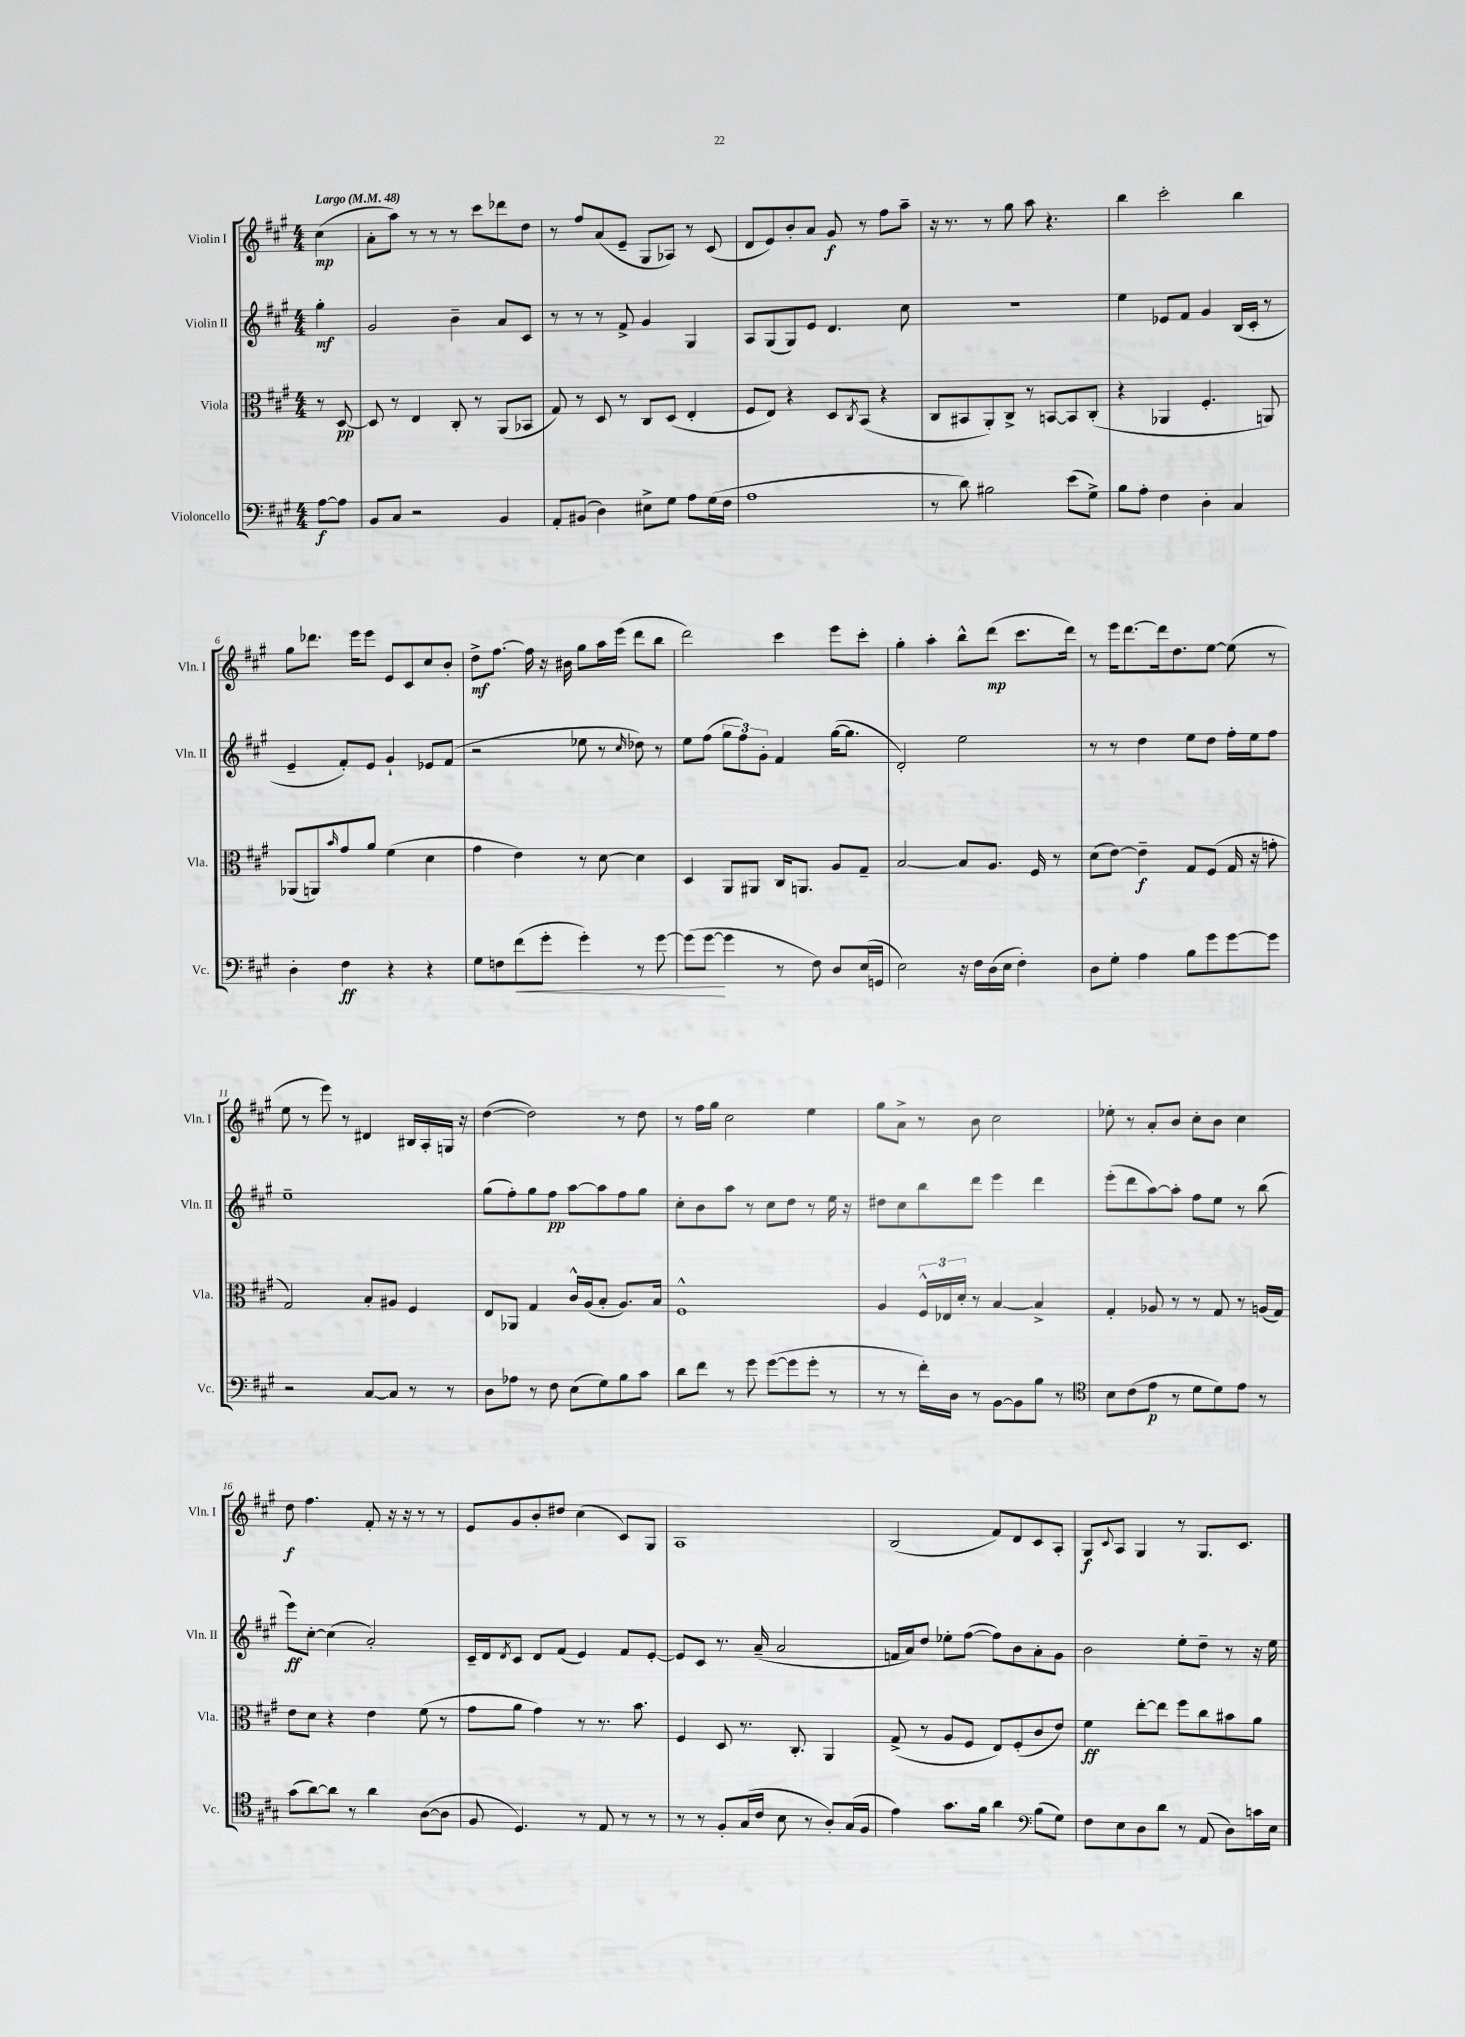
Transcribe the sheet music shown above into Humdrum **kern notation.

**kern	**dynam	**kern	**dynam	**kern	**dynam	**kern	**dynam
*part4	*part4	*part3	*part3	*part2	*part2	*part1	*part1
*staff4	*staff4	*staff3	*staff3	*staff2	*staff2	*staff1	*staff1
*I"Violoncello	*	*I"Viola	*	*I"Violin II	*	*I"Violin I	*
*I'Vc.	*	*I'Vla.	*	*I'Vln. II	*	*I'Vln. I	*
*clefF4	*	*clefC3	*	*clefG2	*	*clefG2	*
*k[f#c#g#]	*	*k[f#c#g#]	*	*k[f#c#g#]	*	*k[f#c#g#]	*
*M4/4	*	*M4/4	*	*M4/4	*	*M4/4	*
*MM48	*	*MM48	*	*MM48	*	*MM48	*
=	=	=	=	=	=	=	=
!	!	!	!	!	!	!LO:TX:a:B:t=Largo	!
[8A\L	f	8r	.	4gg#'\	mf	(4cc#\	mp
8A\J]	.	[8D/	pp	.	.	.	.
=1	=1	=1	=1	=1	=1	=1	=1
8BB/L	.	8D/]	.	2g#/	.	8a'\L	.
8C#/J	.	8r	.	.	.	8aa\J)	.
2r	.	4E/	.	.	.	8r	.
.	.	.	.	.	.	8r	.
.	.	8C#'/	.	4b~\	.	8r	.
.	.	8r	.	.	.	8ccc#\L	.
4BB/	.	(8AA/L	.	8a/L	.	8ddd-X\	.
.	.	8BB-X/J	.	8c#/J	.	8dd\J	.
=2	=2	=2	=2	=2	=2	=2	=2
8AA'/L	.	8G#/)	.	8r	.	8r	.
(8BB#X/J	.	8r	.	8r	.	8ff#/L	.
4D\)	.	8D/	.	8r	.	(8a/	.
.	.	8r	.	8f#^/	.	8e~/J	.
8E#X^\L	.	8C#/L	.	4g#/	.	8G#/L	.
8G#\J	.	(8D/J	.	.	.	8A-X/J)	.
8A\L	.	4E'/	.	4G#/	.	8r	.
(16G#\L	.	.	.	.	.	(8c#/	.
16F#\JJ	.	.	.	.	.	.	.
=3	=3	=3	=3	=3	=3	=3	=3
1A	.	8F#/L	.	8A/L	.	8d/L	.
.	.	8E/J)	.	(8G#/	.	8e/)	.
.	.	4r	.	8G#/)	.	8b'/	.
.	.	.	.	8e/J	.	8a/J	.
.	.	8D/L	.	4.d/	.	8g#/	f
.	.	8qC#/	.	.	.	.	.
.	.	(8BB/J	.	.	.	8r	.
.	.	4r	.	.	.	8ff#\L	.
.	.	.	.	8cc#\	.	8aa~\J	.
=4	=4	=4	=4	=4	=4	=4	=4
8r	.	8C#/L	.	1r	.	16r	.
.	.	.	.	.	.	8.r	.
8d\)	.	8BB#X/	.	.	.	.	.
2B#X\	.	8AA'/)	.	.	.	8r	.
.	.	8C#^/J	.	.	.	8gg#\	.
.	.	8r	.	.	.	8aa\	.
.	.	[8BBn/L	.	.	.	4.r	.
(8e\L	.	8BB/]	.	.	.	.	.
8G#^\J)	.	(8C#'/J	.	.	.	.	.
=5	=5	=5	=5	=5	=5	=5	=5
8B\L	.	4r	.	4ee\	.	4bb\	.
8A'\J	.	.	.	.	.	.	.
4F#\	.	4AA-X/	.	8e-X/L	.	2ccc#'\	.
.	.	.	.	8f#/J	.	.	.
4D'\	.	4.F#'/	.	4g#/	.	.	.
4C#/	.	.	.	(16B/LL	.	4bb\	.
.	.	.	.	16c#'/JJ	.	.	.
.	.	8AAn/)	.	8r	.	.	.
!!LO:LB:g=z
=6	=6	=6	=6	=6	=6	=6	=6
4D'\	.	(8AA-X/L	.	4e~/	.	8gg#\L	.
.	.	8AAn/)	.	.	.	8.ddd-X\J	.
.	.	16qqb/	.	.	.	.	.
4F#\	ff	8g#/	.	8f#'/L)	.	.	.
.	.	.	.	.	.	16eee\KL	.
.	.	8a/J	.	8e/J	.	8eee\J	.
4r	.	(4f#\	.	4g#`/	.	8e/L	.
.	.	.	.	.	.	8c#/	.
4r	.	4d\	.	8e-X/L	.	8cc#/	.
.	.	.	.	(8f#/J	.	8b'/J	.
=7	=7	=7	=7	=7	=7	=7	=7
8G#\L	.	4g#\	.	2r	.	8dd^\L	mf
8Fn\	.	.	.	.	.	[8.ff#\J	.
!	!LO:HP:b	!	!	!	!	!	!
(8f#\	<	4e\)	.	.	.	.	.
.	.	.	.	.	.	16ff#\]	.
8g#'\J	.	.	.	.	.	16r	.
.	.	.	.	.	.	16b#X\	.
4g#'\)	.	8r	.	8ee-X\	.	8gg#\L	.
.	.	[8d\	.	8r	.	16aa\L	.
.	.	.	.	.	.	(16eee\JJ	.
.	.	.	.	16qqcc#/	.	.	.
8r	.	4d\]	.	8dd-X\)	.	8ddd\L	.
[8g#\	.	.	.	8r	.	8bb\J	.
=8	=8	=8	=8	=8	=8	=8	=8
(8g#\L]	.	4D/	.	8ee\L	.	2ddd\)	.
[8g#\J	.	.	.	(8ff#\J	.	.	.
4g#\]	[	8AA/L	.	12gg#\L	.	.	.
.	.	.	.	12ff#\)	.	.	.
.	.	8AA#X/J	.	.	.	.	.
.	.	.	.	12g#'\J	.	.	.
8r	.	16C#/KL	.	4f#/	.	4ccc#\	.
.	.	8.AAn/J	.	.	.	.	.
8F#\)	.	.	.	.	.	.	.
8D/L	.	8A/L	.	([16gg#\KL	.	8eee\L	.
.	.	.	.	8.gg#\J]	.	.	.
(16E/L	.	8G#~/J	.	.	.	8ccc#'\J	.
16GGn/JJ	.	.	.	.	.	.	.
=9	=9	=9	=9	=9	=9	=9	=9
2E\)	.	[2B/	.	2d'/)	.	4gg#'\	.
.	.	.	.	.	.	4aa'\	.
16r	.	8B/L]	.	2ee\	.	8bb^^\L	.
16F#\LL	.	.	.	.	.	.	.
(16D\	.	8.A/J	.	.	.	(8ddd\J	mp
16E\JJ	.	.	.	.	.	.	.
4F#'\)	.	.	.	.	.	8.ccc#\L	.
.	.	16F#/	.	.	.	.	.
.	.	8r	.	.	.	.	.
.	.	.	.	.	.	16ddd\Jk)	.
=10	=10	=10	=10	=10	=10	=10	=10
8D\L	.	(8d\L	.	8r	.	8r	.
8G#'\J	.	[8e\J)	.	8r	.	16eee\KL	.
.	.	.	.	.	.	[8.ddd\	.
4A\	.	4e~\]	f	4dd\	.	.	.
.	.	.	.	.	.	16ddd\k]	.
.	.	.	.	.	.	8.dd\	.
8B\L	.	8G#/L	.	8ee\L	.	.	.
8g#\	.	(8F#/J	.	8dd\J	.	[8ee\J	.
[8g#\	.	16G#/	.	16ff#'\LL	.	(8ee\]	.
.	.	16r	.	16ee\J	.	.	.
8g#\J]	.	8gn'\	.	8ff#\J	.	8r	.
!!LO:LB:g=z
=11	=11	=11	=11	=11	=11	=11	=11
2r	.	2G#/)	.	1ee~	.	8ee\	.
.	.	.	.	.	.	8r	.
.	.	.	.	.	.	8eee\)	.
.	.	.	.	.	.	8r	.
[8C#/L	.	8B'/L	.	.	.	4d#X/	.
8C#/J]	.	8A#X/J	.	.	.	.	.
8r	.	4F#/	.	.	.	16B#X/LL	.
.	.	.	.	.	.	16A'/	.
8r	.	.	.	.	.	16Gn/JJ	.
.	.	.	.	.	.	16r	.
=12	=12	=12	=12	=12	=12	=12	=12
8D\L	.	8E/L	.	(8gg#\L	.	([4dd\	.
8A-X\J	.	8AA-X/J	.	8ff#'\)	.	.	.
8r	.	4G#/	.	8gg#\	.	2dd\])	.
8F#\	.	.	.	8ff#\J	pp	.	.
(8E\L	.	16c#^^/LL	.	[8aa\L	.	.	.
.	.	(16A/J	.	.	.	.	.
8G#\)	.	8B'/J	.	8aa\]	.	.	.
8B\	.	8.A/L)	.	8ff#\	.	8r	.
8c#\J	.	.	.	8gg#\J	.	8dd\	.
.	.	16B/Jk	.	.	.	.	.
=13	=13	=13	=13	=13	=13	=13	=13
8d\L	.	1F#^^	.	8cc#'\L	.	8r	.
8f#\J	.	.	.	8b\	.	16ff#\LL	.
.	.	.	.	.	.	16gg#\JJ	.
8r	.	.	.	8aa\J	.	2cc#\	.
8g#\	.	.	.	8r	.	.	.
([8g#\L	.	.	.	8cc#\L	.	.	.
8g#\]	.	.	.	8dd\J	.	.	.
8g#'\J	.	.	.	8r	.	4ee\	.
8r	.	.	.	16ee\	.	.	.
.	.	.	.	16r	.	.	.
=14	=14	=14	=14	=14	=14	=14	=14
8r	.	4A/	.	8dd#X\L	.	8gg#\L	.
8r	.	.	.	8cc#\	.	8a^\J	.
16f#'\LL)	.	24F#^^/LL	.	8bb\	.	8r	.
.	.	24E-X/	.	.	.	.	.
16D\JJ	.	.	.	.	.	.	.
.	.	24d'/JJ	.	.	.	.	.
8r	.	8r	.	8ddd\J	.	8b\	.
[8BB\L	.	[4B/	.	4eee\	.	2cc#\	.
8BB\]	.	.	.	.	.	.	.
8B\J	.	4B^/]	.	4ddd\	.	.	.
8r	.	.	.	.	.	.	.
=15	=15	=15	=15	=15	=15	=15	=15
*clefC4	*	*	*	*	*	*	*
8B\L	.	4G#'/	.	(8eee'\L	.	8ee-X'\	.
(8c#\	.	.	.	8ddd\	.	8r	.
8e\J	p	8A-X/	.	[8aa\)	.	8a'/L	.
8r	.	8r	.	8aa'\J]	.	8b/J	.
8d\L	.	8r	.	8ff#\L	.	8cc#'\L	.
8d\)	.	8G#/	.	8ee\J	.	8b\J	.
8e\J	.	8r	.	8r	.	4cc#\	.
8r	.	(16An/LL	.	(8bb\	.	.	.
.	.	16G#/JJ)	.	.	.	.	.
!!LO:LB:g=z
=16	=16	=16	=16	=16	=16	=16	=16
(8g#\L	.	8e\L	.	8eee\L)	ff	8dd\	f
[8a\)	.	8d\J	.	[8cc#'\J	.	4.ff#\	.
8a\J]	.	4r	.	(4cc#\]	.	.	.
8r	.	.	.	.	.	.	.
4a\	.	4e\	.	2a'/)	.	8f#'/	.
.	.	.	.	.	.	16r	.
.	.	.	.	.	.	16r	.
([8A\L	.	(8f#\	.	.	.	8r	.
8A\J]	.	8r	.	.	.	8r	.
=17	=17	=17	=17	=17	=17	=17	=17
8F#/	.	8g#\L	.	16c#~/LL	.	8e/L	.
.	.	.	.	16d/J	.	.	.
.	.	.	.	8qd/	.	.	.
4.D/)	.	8a\J	.	8c#/J	.	8g#/	.
.	.	4g#\)	.	8d/L	.	8b'/	.
.	.	.	.	(8f#/J	.	8dd#X/J	.
8r	.	8r	.	4e/)	.	(4cc#\	.
8E/	.	8.r	.	.	.	.	.
8r	.	.	.	8f#/L	.	8c#/L)	.
.	.	8.b\	.	.	.	.	.
8r	.	.	.	[8e'/J	.	8G#/J	.
=18	=18	=18	=18	=18	=18	=18	=18
8r	.	4F#/	.	8e/L]	.	1A	.
8r	.	.	.	8c#/J	.	.	.
8F#'/L	.	8D/	.	8.r	.	.	.
(16G#/L	.	8.r	.	.	.	.	.
16c#/JJ	.	.	.	(16a~/	.	.	.
8B\	.	.	.	2a/	.	.	.
.	.	8.C#'/	.	.	.	.	.
8r	.	.	.	.	.	.	.
8A'/L)	.	4AA/	.	.	.	.	.
(16G#/L	.	.	.	.	.	.	.
16F#/JJ	.	.	.	.	.	.	.
=19	=19	=19	=19	=19	=19	=19	=19
4e\)	.	(8G#^/	.	16fn/LL	.	(2B/	.
.	.	.	.	16a/J)	.	.	.
.	.	8r	.	8dd/J	.	.	.
8.g#\L	.	8A/L	.	8ee-X'\L	.	.	.
.	.	8F#/J	.	([8ff#\J	.	.	.
16f#\Jk	.	.	.	.	.	.	.
4a\	.	8E/L)	.	8ff#\L])	.	8f#/L)	.
.	.	(8F#'/	.	8b\	.	8d/	.
*clefF4	*	*	*	*	*	*	*
(8B\L	.	8c#/	.	8a'\	.	8c#/	.
8G#\J)	.	8e/J)	.	8g#\J	.	8A'/J	.
=20	=20	=20	=20	=20	=20	=20	=20
8F#\L	.	4f#\	ff	2b\	.	8G#/L	f
.	.	.	.	.	.	8qqc#/	.
8E\	.	.	.	.	.	8A/J	.
8D\	.	[8ee'\L	.	.	.	4G#/	.
8d\J	.	8ee\J]	.	.	.	.	.
8r	.	8ff#\L	.	8ee'\L	.	8r	.
(8AA/	.	8cc#\	.	8dd~\J	.	8.G#/L	.
8D\L)	.	8b#X\	.	8r	.	.	.
.	.	.	.	.	.	8.c#/J	.
16cn\L	.	8a\J	.	16r	.	.	.
16E\JJ	.	.	.	16ee\	.	.	.
==	==	==	==	==	==	==	==
*-	*-	*-	*-	*-	*-	*-	*-
